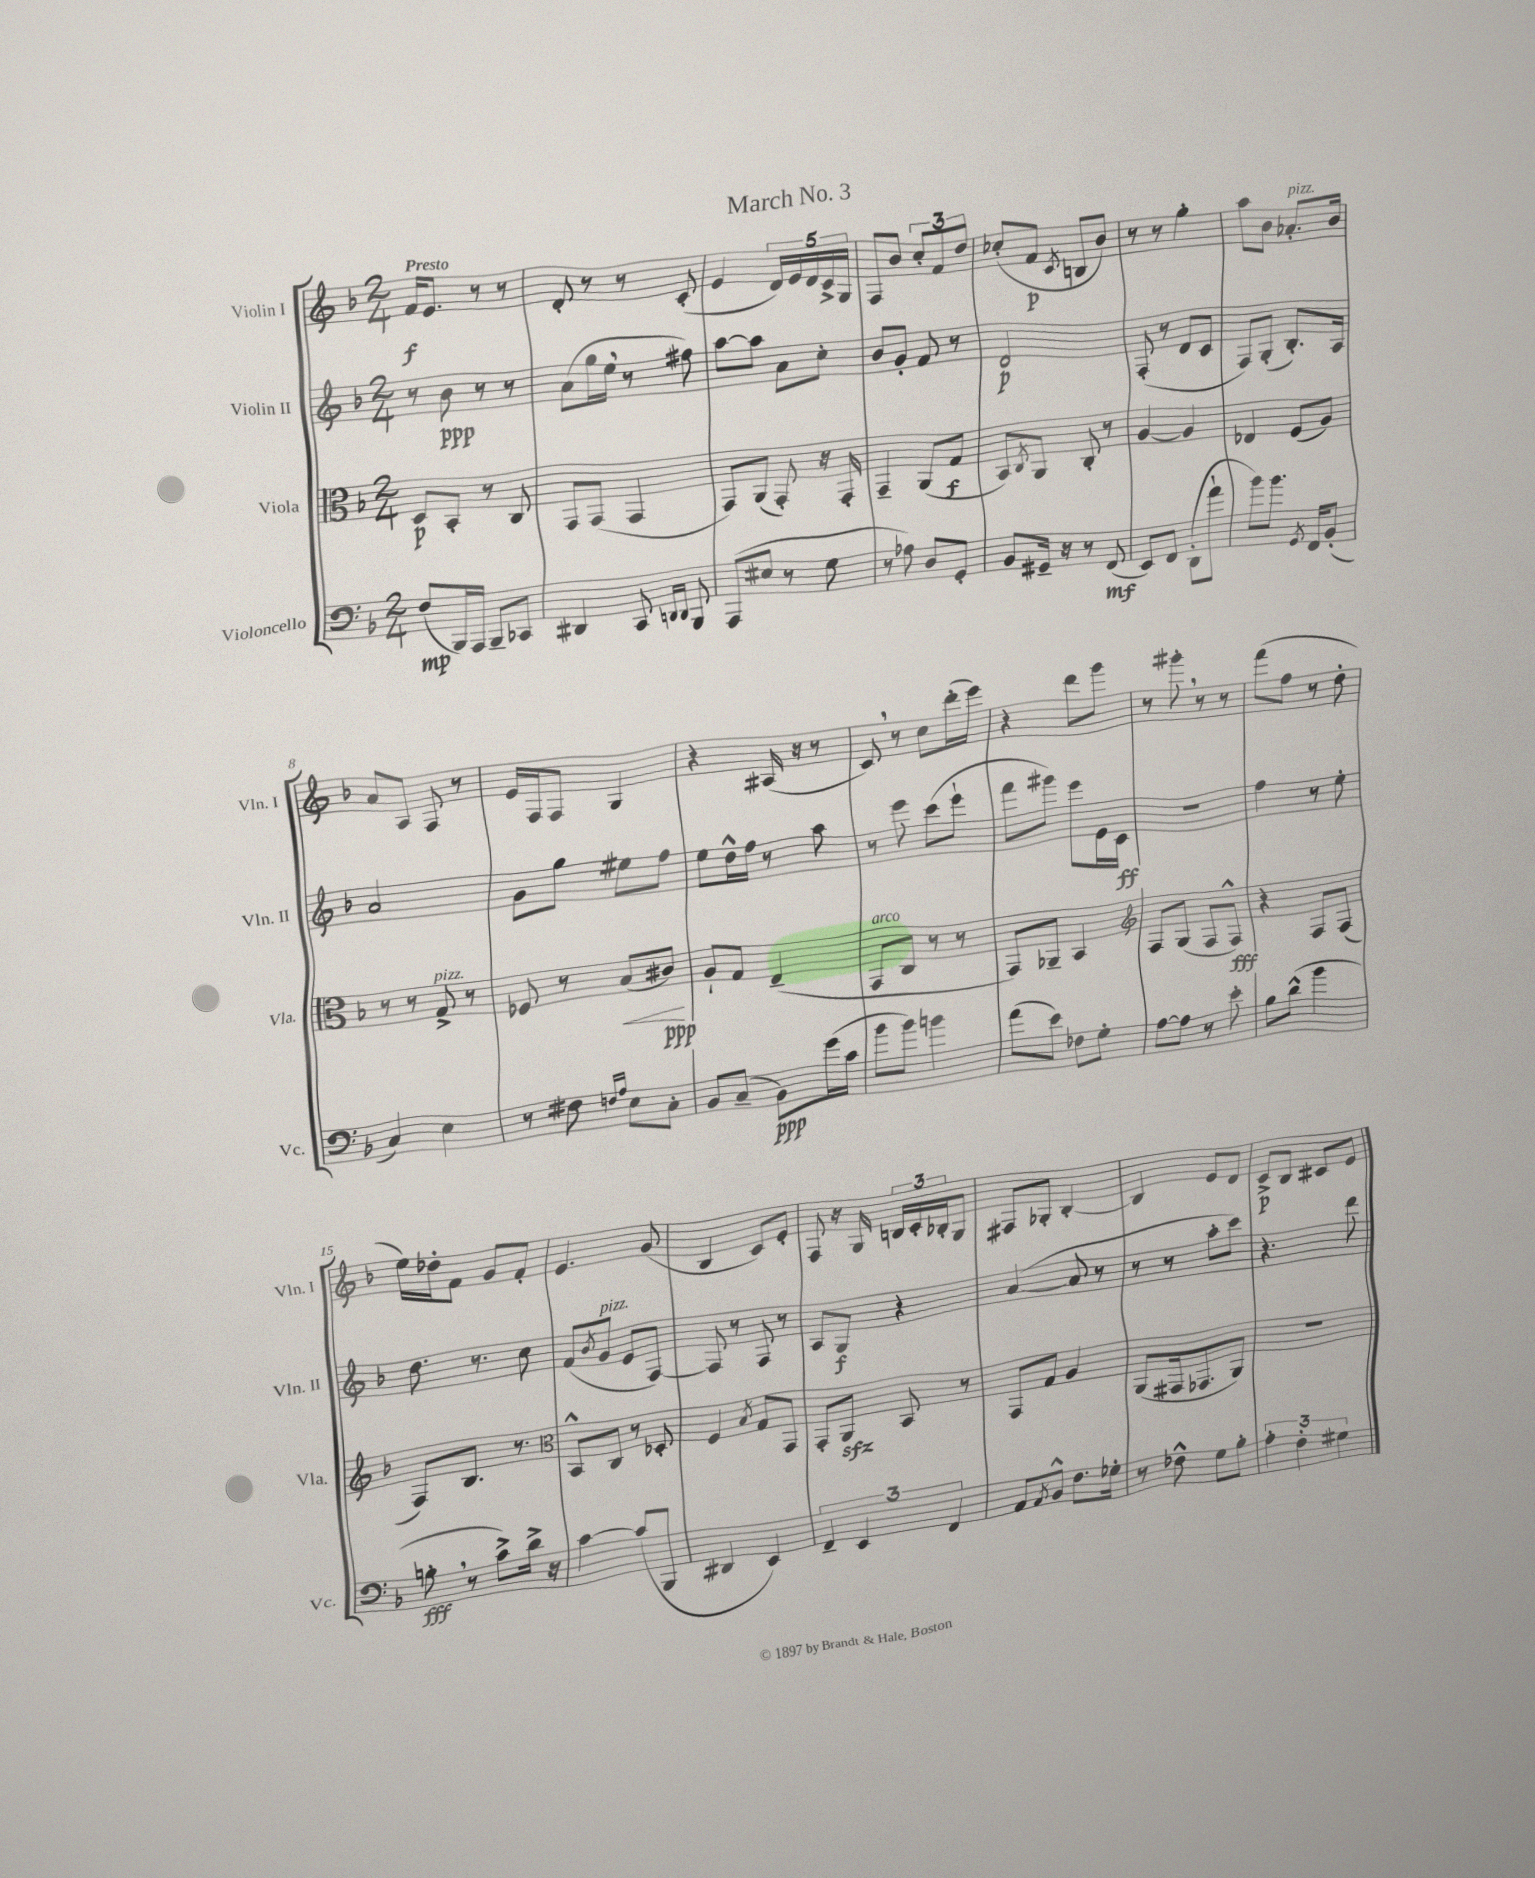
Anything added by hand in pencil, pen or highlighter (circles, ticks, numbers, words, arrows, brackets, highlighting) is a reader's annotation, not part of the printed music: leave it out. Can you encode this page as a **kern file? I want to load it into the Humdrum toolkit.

**kern	**kern	**kern	**kern
*staff4	*staff3	*staff2	*staff1
*clefF4	*clefC3	*clefG2	*clefG2
*k[b-]	*k[b-]	*k[b-]	*k[b-]
*M2/4	*M2/4	*M2/4	*M2/4
(8F	8D	8r	16f
.	.	.	8.e
16BBB-)	8BB-'	8b-	.
16AAA	.	.	.
8BBB-~	8r	8r	8r
8CC-	8C	8r	8r
=	=	=	=
4DD#	8GG	(8a	8d'
.	(8GG	16gg	8r
.	.	16ee	.
8CC	4GG	8r	8r
16qqDD	.	.	.
16qqDD	.	.	.
8BBB-	.	8ff#)	(8c'
=	=	=	=
(8AAA	8GG)	[8aa	4e
8E#	(8AA	8aa]	.
8r	8GG')	8a	20d)
.	.	.	20e
.	.	.	20d
8G	16r	8cc'	.
.	.	.	20c^
.	16GG'	.	.
.	.	.	20G
=	=	=	=
8r	4GG~	8b-	8F
8A-)	.	8g'	8b-
8D	(8AA	8f	12cc'
.	.	.	12f
8GG'	8G	8r	.
.	.	.	12dd
=	=	=	=
8BB-	8BB-)	2d	(8cc-'
.	8qC	.	.
16GG#~	8AA	.	8f
16r	.	.	.
.	.	.	8qc
8r	8C'	.	8B
(8FF	8r	.	8b-)
=	=	=	=
8EE)	[4A	(8F'	8r
8FF	.	8r	8r
(8DD'	4A]	8d	4gg'
8a`	.	8c	.
=	=	=	=
8b-)	4E-	8F)	8aa
8.b-	.	(8G'	8b-
.	(8F	8.B-')	8.a-'
8qGG	.	.	.
16FF	.	.	.
(8BB-'	8A)	.	.
.	.	16A	16b-
=	=	=	=
4C)	8r	2a	8a
.	8r	.	8A
4E	8G^	.	8F
.	8r	.	8r
=	=	=	=
8r	8F-	8g	16e
.	.	.	16F
8F#	8r	8gg	8F
16qqF	.	.	.
16qqA	.	.	.
8E	(8B-	8ee#	4G
8C'	8c#)	8ff	.
=	=	=	=
8BB-	8A`	8ee	4r
(8C~	8G	16dd^^	.
.	.	16ff	.
8BB-)	(4E~	8r	(16A#
.	.	.	16r
(16g	.	8aa	8r
16c	.	.	.
=	=	=	=
8b-	8GG	8r	8c)
8b-)	8C	8eee	8r
4b	8r	(8ccc	8cc
.	8r	8eee`	(16ddd'
.	.	.	16eee)
=	=	=	=
(8a	8GG)	8fff	4r
8e)	8AA-~	8ggg#)	.
8F-	4BB-	8eee	8ddd
8G'	.	16e	8ggg
.	.	16c	.
=	=	=	=
*	*clefG2	*	*
[8A	8F	2r	8r
8A]	(8G	.	8ggg#'
8r	8F	.	8r
8e'	8F^^)	.	8r
=	=	=	=
8B-	4r	4ff	(8fff
(8d^^	.	.	8ff
4b-	8F	8r	8r
.	(8F	8ee'	8dd'
=	=	=	=
8B'	8F)	8.dd	16ee)
.	.	.	16dd-'
8r	8.B-	.	8f
.	.	8.r	.
8c^)	.	.	8g
.	8.r	.	.
16d^	.	8cc	8f'
16r	.	.	.
=	=	=	=
*	*clefC3	*	*
[4c	8BB-^^	(8f	4.e
.	.	8qb-	.
.	8C	8g	.
(8c]	8r	8e	.
8BBB-	8D-'	[8F)	(8g
=	=	=	=
4DD#	4F	8F]	4B-
.	.	8r	.
.	8qB-	.	.
4EE)	8G	8F	8c)
.	8GG	8r	8e'
=	=	=	=
6FF~	8GG'	8A	8F
.	8AA	8G	16r
6EE	.	.	.
.	.	.	16G
.	8BB-	4r	24B
.	.	.	24c'
6FF	.	.	24B-'
.	8r	.	8G
=	=	=	=
8AA	8GG	([4a	8F#
8qAA	.	.	.
8BB-^^	8G	.	8G-'
8.F	4A	8a]	[4B-'
.	.	8r	.
16G-'	.	.	.
=	=	=	=
8r	(8AA	8r	4B-]
8F-^^	16GG#	8r	.
.	8.GG-	.	.
8G	.	8aa'	8e
8B-'	8AA)	8ccc)	8d
=	=	=	=
6A'	2r	4.r	8c^
.	.	.	8B-
6F'	.	.	.
.	.	.	8c#
6G#	.	.	.
.	.	8ddd	8e
==	==	==	==
*-	*-	*-	*-
